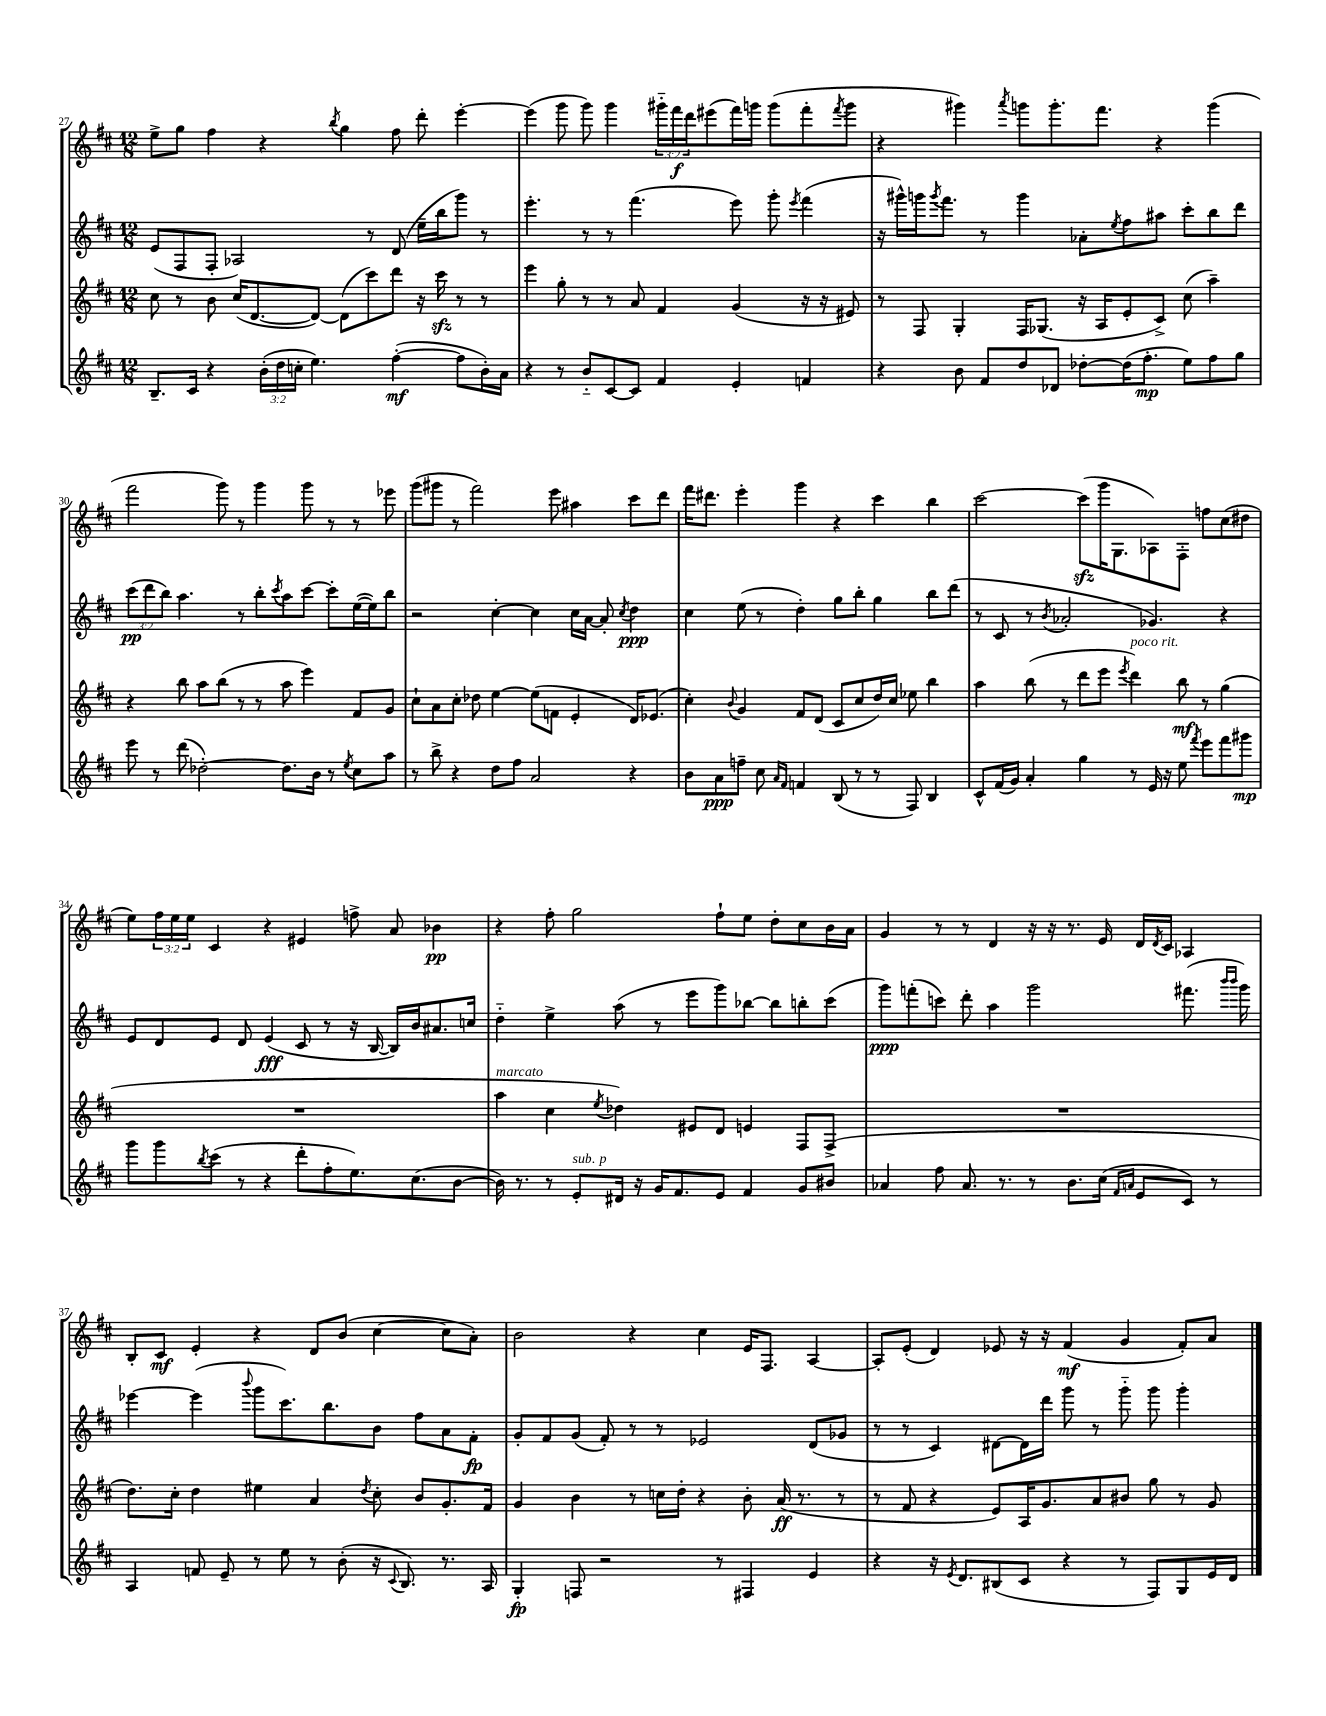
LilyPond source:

<<
\new StaffGroup <<
\new Staff = "s0" {
    \clef treble \key d \major \numericTimeSignature \time 12/8 \override Staff.TupletNumber.text = #tuplet-number::calc-fraction-text
    e''8-> g''8 fis''4 r4 \acciaccatura { b''8 } g''4 fis''8 d'''8-. e'''4~-. |
    e'''4( g'''8 g'''8) g'''4 \tuplet 3/2 { gis'''16-_ fis'''16\f d'''16 } eis'''8( fis'''16) g'''16 g'''8( fis'''8-. \acciaccatura { fis'''8 } g'''8 |
    r4 gis'''4) \acciaccatura { a'''8 } g'''8 g'''8.-. fis'''8. r4 g'''4( |
    fis'''2 g'''8) r8 g'''4 g'''8 r8 r8 ees'''8 |
    g'''8( gis'''8 r8 fis'''2) e'''8 ais''4 cis'''8 d'''8 |
    fis'''16 dis'''8. e'''4-. g'''4 r4 cis'''4 b''4 |
    cis'''2~ cis'''8\sfz( g'''16 g8. aes8) fis8-. f''8 cis''8( dis''8 |
    e''8) \tuplet 3/2 { fis''16 e''16 e''16 } cis'4 r4 eis'4 f''8-> a'8 bes'4\pp |
    r4 fis''8-. g''2 fis''8-! e''8 d''8-. cis''8 b'16 a'16 |
    g'4 r8 r8 d'4 r16 r16 r8. e'16 d'16 \acciaccatura { d'8 } cis'16 aes4 |
    b8-. cis'8\mf e'4-. r4 d'8 b'8( cis''4~ cis''8 a'8-.) |
    b'2 r4 cis''4 e'16 fis8. a4~ |
    a8-. e'8-.( d'4) ees'8 r16 r16 fis'4\mf( g'4 fis'8-.) a'8 \bar "|." |
}
\new Staff = "s1" {
    \clef treble \key d \major \numericTimeSignature \time 12/8 \override Staff.TupletNumber.text = #tuplet-number::calc-fraction-text
    e'8( fis8 fis8-. aes2) r8 d'8( e''16-- b''16 g'''8) r8 |
    e'''4.-. r8 r8 fis'''4.( e'''8) g'''8-. \acciaccatura { e'''8 } fis'''4( |
    r16 gis'''16-^) g'''16 \acciaccatura { g'''8 } fis'''8. r8 g'''4 aes'8-. \acciaccatura { e''8 } fis''8 ais''8 cis'''8-. b''8 d'''8 |
    \tuplet 3/2 { cis'''8\pp( d'''8 b''8) } a''4. r8 b''8-. \acciaccatura { cis'''8 } a''8 cis'''8~ cis'''8-. e''16~( e''16) b''8 |
    r2 cis''4~-. cis''4 cis''16 a'16~ a'8-. \acciaccatura { cis''8 } d''4\ppp |
    cis''4 e''8( r8 d''4-.) g''8 b''8-. g''4 b''8 d'''8( |
    r8 cis'8 r8 \acciaccatura { b'8 } aes'2-. ges'4.) r4 |
    e'8 d'8 e'8 d'8 e'4\fff( cis'8 r8 r16 b16~ b16) b'16 ais'8. c''16 |
    d''4-_ e''4-> a''8( r8 e'''8 g'''8) bes''8~ bes''8 b''8-. cis'''8( |
    g'''8\ppp) f'''8-.( c'''8) d'''8-. a''4 g'''2 fis'''8.( \grace { b'''16 b'''16 } g'''16) |
    ees'''4~ ees'''4( \appoggiatura { b'''8 } g'''8 cis'''8.) b''8. b'8 fis''8 a'8 fis'8-.\fp |
    g'8-. fis'8 g'8( fis'8-.) r8 r8 ees'2 d'8( ges'8 |
    r8 r8 cis'4) dis'8~ dis'16 d'''16 g'''8 r8 g'''8-_ g'''8 g'''4-. \bar "|." |
}
\new Staff = "s2" {
    \clef treble \key d \major \numericTimeSignature \time 12/8
    cis''8 r8 b'8 cis''16( d'8.~ d'8~) d'8( cis'''8) d'''8 r16 cis'''16\sfz r8 r8 |
    e'''4 g''8-. r8 r8 a'8 fis'4 g'4( r16 r16 eis'8) |
    r8 fis8 g4-. fis16 ges8.( r16 a16 e'8-. cis'8->) cis''8( a''4--) |
    r4 b''8 a''8 b''8( r8 r8 a''8 e'''4) fis'8 g'8 |
    cis''8-! a'8 cis''8-. des''8 e''4~ e''8( f'8 e'4-. d'16) ees'8.( |
    cis''4-.) \appoggiatura { b'8 } g'4 fis'8 d'8( cis'8 cis''8 d''16) cis''16 ees''8 b''4 |
    a''4 b''8( r8 d'''8 e'''8 \acciaccatura { e'''8 } d'''4^\markup { \italic "poco rit." }) b''8\mf r8 g''4( |
    R1. |
    a''4^\markup { \italic "marcato" } cis''4 \acciaccatura { e''8 } des''4) eis'8 d'8 e'4 fis8 fis8->( |
    R1. |
    d''8.) cis''16-. d''4 eis''4 a'4 \acciaccatura { d''8 } cis''8-. b'8 g'8.-. fis'16 |
    g'4 b'4 r8 c''16 d''16-. r4 b'8-. a'16\ff( r8. r8 |
    r8 fis'8 r4 e'8) a16 g'8. a'8 bis'8 g''8 r8 g'8 \bar "|." |
}
\new Staff = "s3" {
    \clef treble \key d \major \numericTimeSignature \time 12/8 \override Staff.TupletNumber.text = #tuplet-number::calc-fraction-text
    b8.-- cis'16 r4 \tuplet 3/2 { b'16-.( d''16 c''16-. } e''4.) fis''4~-.\mf( fis''8 b'16-.) a'16 |
    r4 r8 b'8-_ cis'8~ cis'8 fis'4 e'4-. f'4 |
    r4 b'8 fis'8 d''8 des'8 des''8~-. des''16( fis''8.-.\mp e''8) fis''8 g''8 |
    e'''8 r8 d'''8( des''2~-.) des''8. b'16 r8 \acciaccatura { e''8 } cis''8 a''8 |
    r8 b''8-> r4 d''8 fis''8 a'2 r4 |
    b'8 a'8\ppp f''8-- cis''8 \grace { a'16 fis'16 } f'4 b8( r8 r8 fis8) b4 |
    cis'8-^ fis'16( g'16) a'4-. g''4 r8 e'16 r16 e''8 \acciaccatura { fis'''8 } e'''8 fis'''8 gis'''8\mp |
    g'''8 g'''8 \acciaccatura { b''8 } cis'''8( r8 r4 d'''8-. fis''8-. e''8.) cis''8.( b'8~ |
    b'16) r8. r8 e'8-.^\markup { \italic "sub. p" } dis'16 r16 g'16 fis'8. e'8 fis'4 g'8 bis'8 |
    aes'4 fis''8 aes'8. r8. r8 b'8. cis''16( \grace { fis'16 a'16 } e'8 cis'8) r8 |
    a4 f'8 e'8-- r8 e''8 r8 b'8-.( r16 \appoggiatura { cis'8 } b8.) r8. a16 |
    g4-.\fp f8 r2 r8 fis4 e'4 |
    r4 r16 \acciaccatura { e'8 } d'8. bis8( cis'8 r4 r8 fis8) g8 e'16 d'16 \bar "|." |
}
>>
>>
\layout { \context { \Score currentBarNumber = #27 } }
